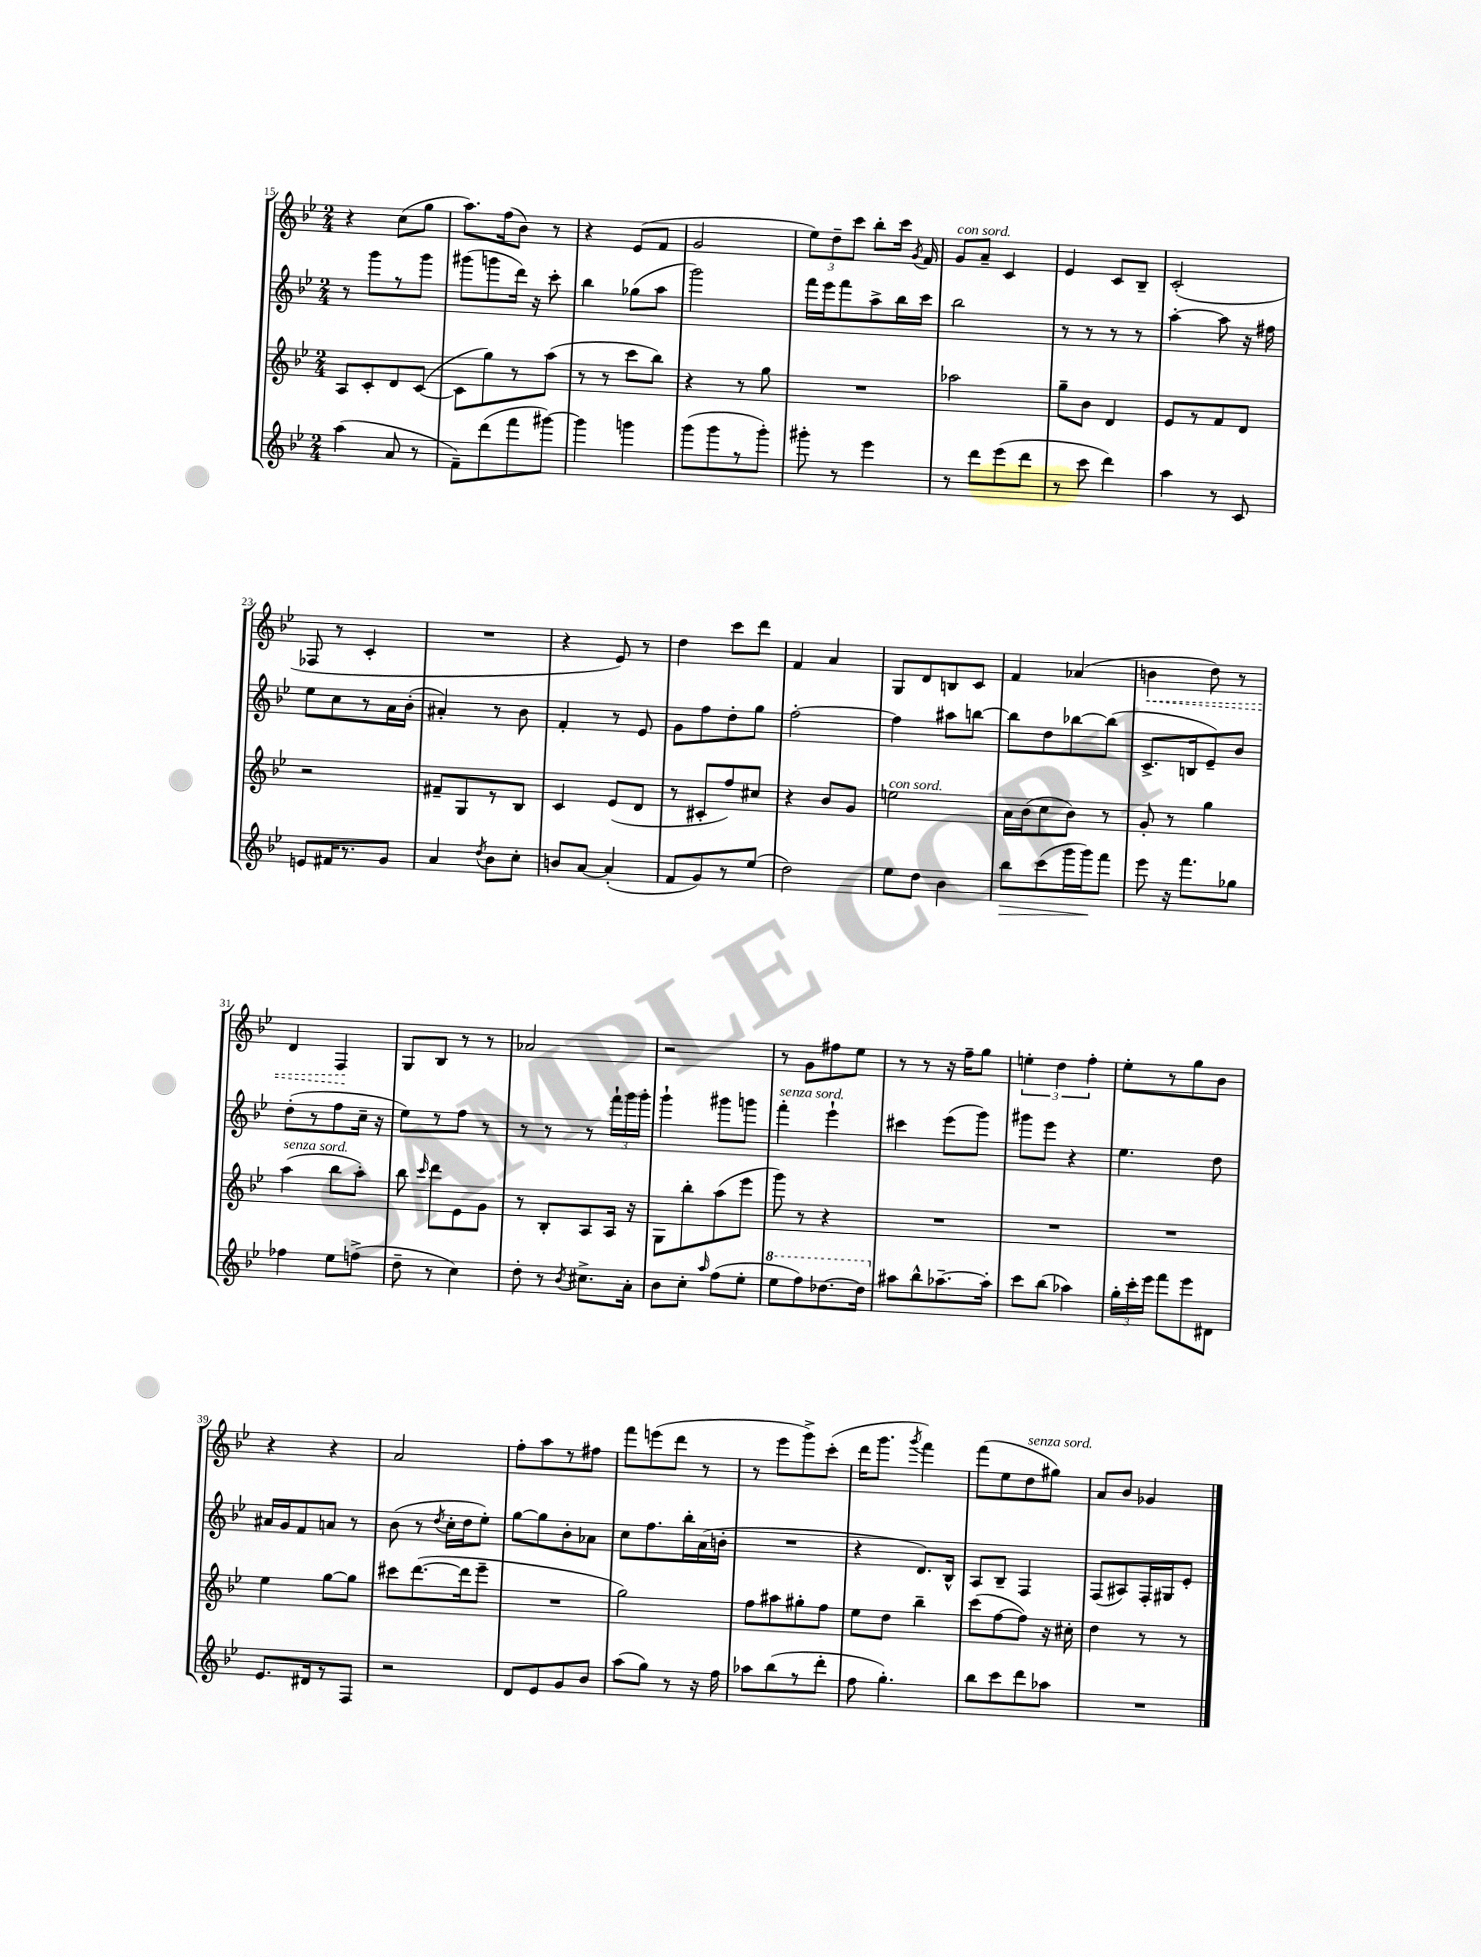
<<
\new StaffGroup <<
\new Staff = "s0" {
    \clef treble \key bes \major \numericTimeSignature \time 2/4
    \autoBeamOff r4 c''8[( g''8] |
    a''8.[) f''16( bes'8]) r8 |
    r4 ees'8[( f'8] |
    g'2 |
    \tuplet 3/2 { ees''8[) d''8-- c'''8] } bes''8[-. c'''16] \acciaccatura { g'8 } f'16 |
    g'8[^\markup { \italic "con sord." } a'8]-- c'4 |
    ees'4 c'8[ bes8]-- |
    c'2-.( |
    fes8 r8 c'4-. |
    R2 |
    r4 ees'8) r8 |
    d''4 c'''8[ d'''8] |
    f'4 a'4 |
    g8[ d'8 b8 c'8] |
    f'4 aes'4( |
    \once \override Hairpin.style = #'dashed-line b'4\< d''8) r8 |
    d'4 f4\! |
    g8[ bes8] r8 r8 |
    aes'2 |
    r2 |
    r8 g'8[ fis''8 ees''8] |
    r8 r8 r16 f''16[-- g''8] |
    \tuplet 3/2 { e''4-. d''4 f''4-. } |
    ees''8[-. r8 g''8 bes'8] |
    r4 r4 |
    a'2 |
    f''8[-. a''8 r8 fis''8] |
    f'''8[ e'''8( d'''8] r8 |
    r8 ees'''8[ g'''8->) c'''8]-.( |
    d'''16[ g'''8.] \acciaccatura { g'''8 } f'''4) |
    f'''8[( ees''8 d''8^\markup { \italic "senza sord." } gis''8]) |
    a'8[ bes'8] ges'4 \bar "|." |
}
\new Staff = "s1" {
    \clef treble \key bes \major \numericTimeSignature \time 2/4
    \autoBeamOff r8 g'''8[ r8 g'''8] |
    gis'''8[( g'''8 d'''16]) r16 c'''8-. |
    bes''4 ges''8[( a''8] |
    g'''2) |
    f'''16[ ees'''16 f'''8 a''8-> bes''16 c'''16] |
    bes''2 |
    r8 r8 r8 r8 |
    a''4~-. a''8 r16 fis''16 |
    ees''8[ c''8 r8 a'16 bes'16]-.( |
    ais'4-.) r8 bes'8 |
    f'4-. r8 ees'8 |
    g'8[ f''8 d''8-. g''8] |
    f''2~-. |
    f''4 ais''8[ b''8]~ |
    b''8[ d''8 bes''8~ bes''8]( |
    c'8.[-> b16 ees'8--) bes'8] |
    d''8[-.( r8 f''8 c''16]-- r16 |
    ees''8[) r8 f''8] r8 |
    r8 r8 r8 \tuplet 3/2 { f'''16[-! g'''16 g'''16]-. } |
    g'''4-! gis'''8[ g'''8] |
    f'''4-.^\markup { \italic "senza sord." } ees'''4-! |
    cis'''4 ees'''8[( g'''8]) |
    gis'''8[ ees'''8] r4 |
    ees''4. d''8 |
    ais'16[ g'16 f'8 a'8] r8 |
    bes'8( r8 \acciaccatura { d''8 } c''16[-. d''16 ees''8]-.) |
    g''8[~ g''8 bes'8-. aes'8] |
    c''8[ f''8. bes''16-. a'16( b'16]-. |
    R2 |
    r4 d'8.[) bes16]-^ |
    a8[ bes8]-- f4 |
    f8[( ais8) f16-. gis16 ees'8]-. \bar "|." |
}
\new Staff = "s2" {
    \clef treble \key bes \major \numericTimeSignature \time 2/4
    \autoBeamOff a8[ c'8-. d'8 c'8]~( |
    c'8[ g''8) r8 a''8]( |
    r8 r8 c'''8[ bes''8]) |
    r4 r8 g''8 |
    R2 |
    aes''2 |
    g''8[-- bes'8] d'4 |
    ees'8[ r8 f'8 d'8] |
    r2 |
    fis'8[-- g8 r8 bes8] |
    c'4 ees'8[( d'8] |
    r8 cis'8[-. f''8) cis''8] |
    r4 bes'8[ g'8] |
    e''2^\markup { \italic "con sord." } |
    a'16[ bes'16( c''8 bes'8]) r8 |
    g'8-. r8 g''4 |
    a''4^\markup { \italic "senza sord." }( bes''8[ a''8]-.) |
    bes''8 \grace { c'''16 } d'''8[ ees'8 g'8] |
    r8 bes8[-. a8 a16] r16 |
    g8[ bes''8-. a''8( ees'''8] |
    g'''8) r8 r4 |
    R2 |
    R2 |
    R2 |
    ees''4 g''8[~ g''8] |
    cis'''8[ d'''8.~( d'''16 ees'''8]-- |
    R2 |
    g''2) |
    f''8[ ais''8 gis''8-. f''8] |
    ees''8[ d''8] bes''4-- |
    c'''8[( f''8~ f''8]) r16 cis''16-. |
    d''4 r8 r8 \bar "|." |
}
\new Staff = "s3" {
    \clef treble \key bes \major \numericTimeSignature \time 2/4
    \autoBeamOff a''4( a'8 r8 |
    f'8[--) d'''8( f'''8 gis'''8]~) |
    gis'''4 g'''4 |
    g'''8[( g'''8 r8 g'''8]-.) |
    gis'''8-. r8 ees'''4 |
    r8 d'''8[ ees'''8( d'''8] |
    r8 c'''8 d'''4) |
    a''4 r8 c'8 |
    e'8[ fis'16 r8. g'8] |
    a'4 \acciaccatura { d''8 } bes'8[ c''8]-. |
    b'8[ a'8]~ a'4-.( |
    f'8[ g'8) r8 ees''8]( |
    d''2) |
    ees''8[ d''8] bes'4 |
    bes''8[\> c'''8( g'''16 g'''16\!) f'''8] |
    ees'''8 r16 f'''8.[ ges''8] |
    fes''4 ees''8[ f''8]->( |
    d''8-- r8 c''4) |
    d''8-. r8 \acciaccatura { bes'8 } cis''8.[-> a'16]-. |
    bes'8[ c''8]-. \grace { a''16 } f''8[( ees''8]-. |
    \ottava #1 ees'''8[ f'''8) des'''8.~ des'''16] \ottava #0 |
    ais''8[ bes''8-^ aes''8.~-- aes''16]-. |
    c'''8[ bes''8]( aes''4) |
    \tuplet 3/2 { g''16[-. c'''16-. ees'''16] } f'''8[ ees'''8 dis'8] |
    ees'8.[ dis'16 r8 f8] |
    r2 |
    d'8[ ees'8 g'8 bes'8] |
    a''8[( g''8]) r8 r16 f''16 |
    aes''8[ bes''8( r8 d'''8]-. |
    f''8 g''4.-.) |
    bes''8[ c'''8 d'''8 aes''8] |
    R2 \bar "|." |
}
>>
>>
\layout { \context { \Score currentBarNumber = #15 } }
